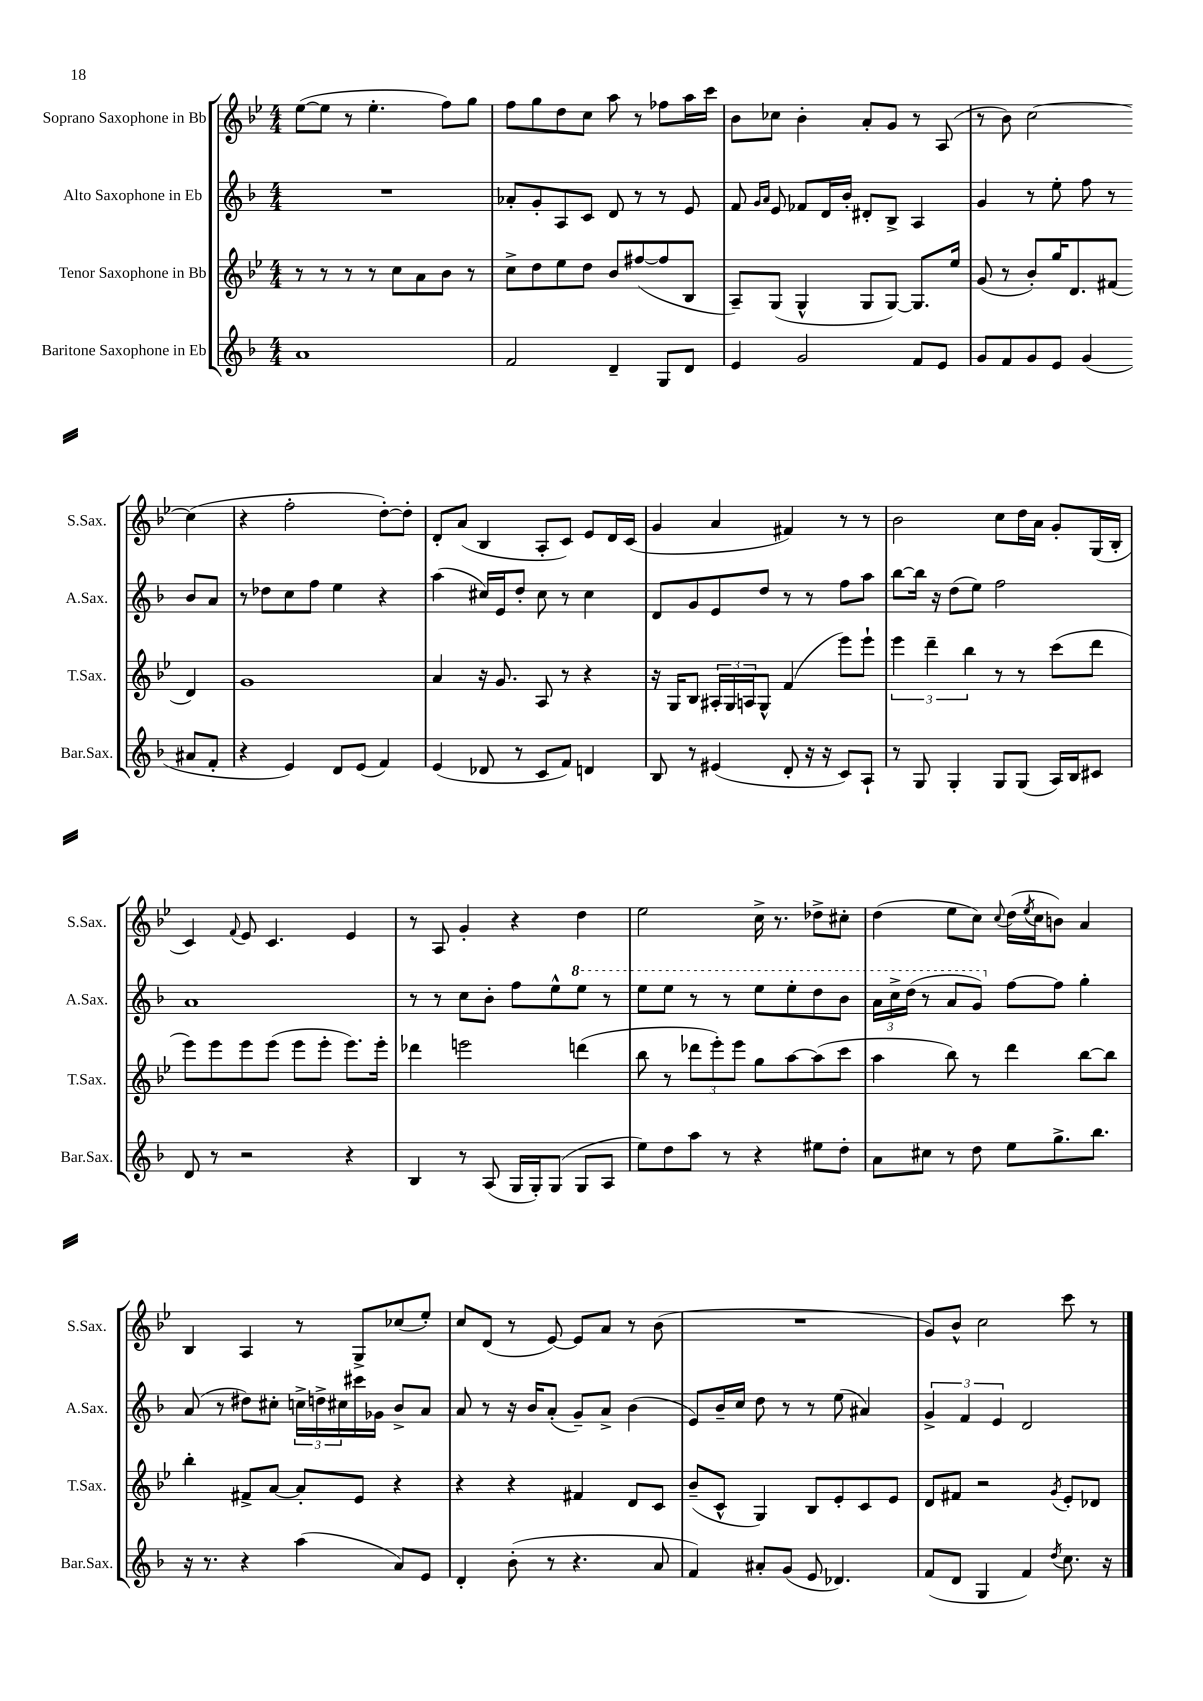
<<
\new StaffGroup <<
\new Staff = "s0" \with { instrumentName = "Soprano Saxophone in Bb" shortInstrumentName = "S.Sax." } {
    \clef treble \key bes \major \numericTimeSignature \time 4/4
    ees''8~( ees''8 r8 ees''4.-. f''8) g''8 |
    f''8 g''8 d''8 c''8 a''8 r8 fes''8 a''16 c'''16 |
    bes'8 ces''8 bes'4-. a'8-. g'8 r8 a8( |
    r8 bes'8) c''2~ c''4( |
    r4 f''2-. d''8~-.) d''8-. |
    d'8-. a'8( bes4 a8-. c'8) ees'8 d'16 c'16( |
    g'4 a'4 fis'4) r8 r8 |
    bes'2 c''8 d''16 a'16 g'8-. g16( bes16-. |
    c'4) \appoggiatura { f'8 } ees'8 c'4. ees'4 |
    r8 a8 g'4-. r4 d''4 |
    ees''2 c''16-> r8. des''8-> cis''8-. |
    d''4( ees''8 c''8) \appoggiatura { c''8 } d''16( \acciaccatura { ees''8 } c''16 b'8) a'4 |
    bes4 a4 r8 g8-> ces''8( ees''8-.) |
    c''8 d'8( r8 ees'8~) ees'8 a'8 r8 bes'8( |
    R1 |
    g'8) bes'8-^ c''2 c'''8 r8 \bar "|." |
}
\new Staff = "s1" \with { instrumentName = "Alto Saxophone in Eb" shortInstrumentName = "A.Sax." } {
    \clef treble \key f \major \numericTimeSignature \time 4/4
    R1 |
    aes'8-. g'8-. a8 c'8 d'8 r8 r8 e'8 |
    f'8 \grace { g'16 a'16 } e'8 fes'8 d'16 bes'16-. dis'8-. bes8-> a4 |
    g'4 r8 e''8-. f''8 r8 bes'8 a'8 |
    r8 des''8 c''8 f''8 e''4 r4 |
    a''4( cis''16) e'16 d''8-. cis''8 r8 cis''4 |
    d'8 g'8 e'8 d''8 r8 r8 f''8 a''8 |
    bes''8~ bes''16 r16 d''8( e''8) f''2 |
    a'1 |
    r8 r8 c''8 bes'8-. f''8 e''8-^ \ottava #1 e'''8 r8 |
    e'''8 e'''8 r8 r8 e'''8 e'''8-. d'''8 bes''8 |
    \tuplet 3/2 { a''16 c'''16-> d'''16( } r8 a''8 g''8) \ottava #0 f''8~ f''8 g''4-. |
    a'8( r8 dis''8) cis''8-. \tuplet 3/2 { c''16-> d''16-> cis''16 } cis'''16 ges'16 bes'8-> a'8 |
    a'8 r8 r16 bes'16 a'8-.( g'8--) a'8-> bes'4( |
    e'8) bes'16-- c''16 d''8 r8 r8 e''8( ais'4) |
    \tuplet 3/2 { g'4-> f'4 e'4 } d'2 \bar "|." |
}
\new Staff = "s2" \with { instrumentName = "Tenor Saxophone in Bb" shortInstrumentName = "T.Sax." } {
    \clef treble \key bes \major \numericTimeSignature \time 4/4
    r8 r8 r8 r8 c''8 a'8 bes'8 r8 |
    c''8-> d''8 ees''8 d''8 bes'8 fis''8~( fis''8 bes8 |
    a8--) g8( g4-^ g8 g8~) g8. ees''16 |
    g'8( r8 bes'8-.) g''16 d'8. fis'8( d'4) |
    g'1 |
    a'4 r16 g'8. a8 r8 r4 |
    r16 g16 bes8 \tuplet 3/2 { ais16-. g16 a16 } g8-^ f'4( ees'''8) ees'''8-! |
    \tuplet 3/2 { ees'''4 d'''4-- bes''4 } r8 r8 c'''8( d'''8 |
    ees'''8) ees'''8 ees'''8 ees'''8( ees'''8 ees'''8-. ees'''8.) ees'''16-. |
    des'''4 e'''2 d'''4( |
    bes''8 r8 \tuplet 3/2 { des'''8 ees'''8-.) ees'''8 } g''8 a''8~ a''8( c'''8 |
    a''4 bes''8) r8 d'''4 bes''8~ bes''8 |
    bes''4-. fis'8-> a'8~ a'8-. ees'8 r4 |
    r4 r4 fis'4 d'8 c'8 |
    bes'8--( c'8-^ g4) bes8 ees'8-. c'8 ees'8 |
    d'8 fis'8 r2 \acciaccatura { g'8 } ees'8-. des'8 \bar "|." |
}
\new Staff = "s3" \with { instrumentName = "Baritone Saxophone in Eb" shortInstrumentName = "Bar.Sax." } {
    \clef treble \key f \major \numericTimeSignature \time 4/4
    a'1 |
    f'2 d'4-- g8 d'8 |
    e'4 g'2 f'8 e'8 |
    g'8 f'8 g'8 e'8 g'4( ais'8 f'8-. |
    r4 e'4) d'8 e'8( f'4) |
    e'4( des'8 r8 c'8 f'8) d'4 |
    bes8 r8 eis'4( d'8-. r16 r16 c'8) a8-! |
    r8 g8 g4-. g8 g8( a16) bes16 cis'8 |
    d'8 r8 r2 r4 |
    bes4 r8 a8( g16 g16-.) g8( g8 a8 |
    e''8) d''8 a''8 r8 r4 eis''8 d''8-. |
    a'8 cis''8 r8 d''8 e''8 g''8.-> bes''8. |
    r16 r8. r4 a''4( a'8) e'8 |
    d'4-. bes'8-.( r8 r4. a'8 |
    f'4) ais'8-. g'8( e'8 des'4.) |
    f'8( d'8 g4 f'4) \acciaccatura { d''8 } c''8. r16 \bar "|." |
}
>>
>>
\layout { \context { \Score \remove "Bar_number_engraver" } }
